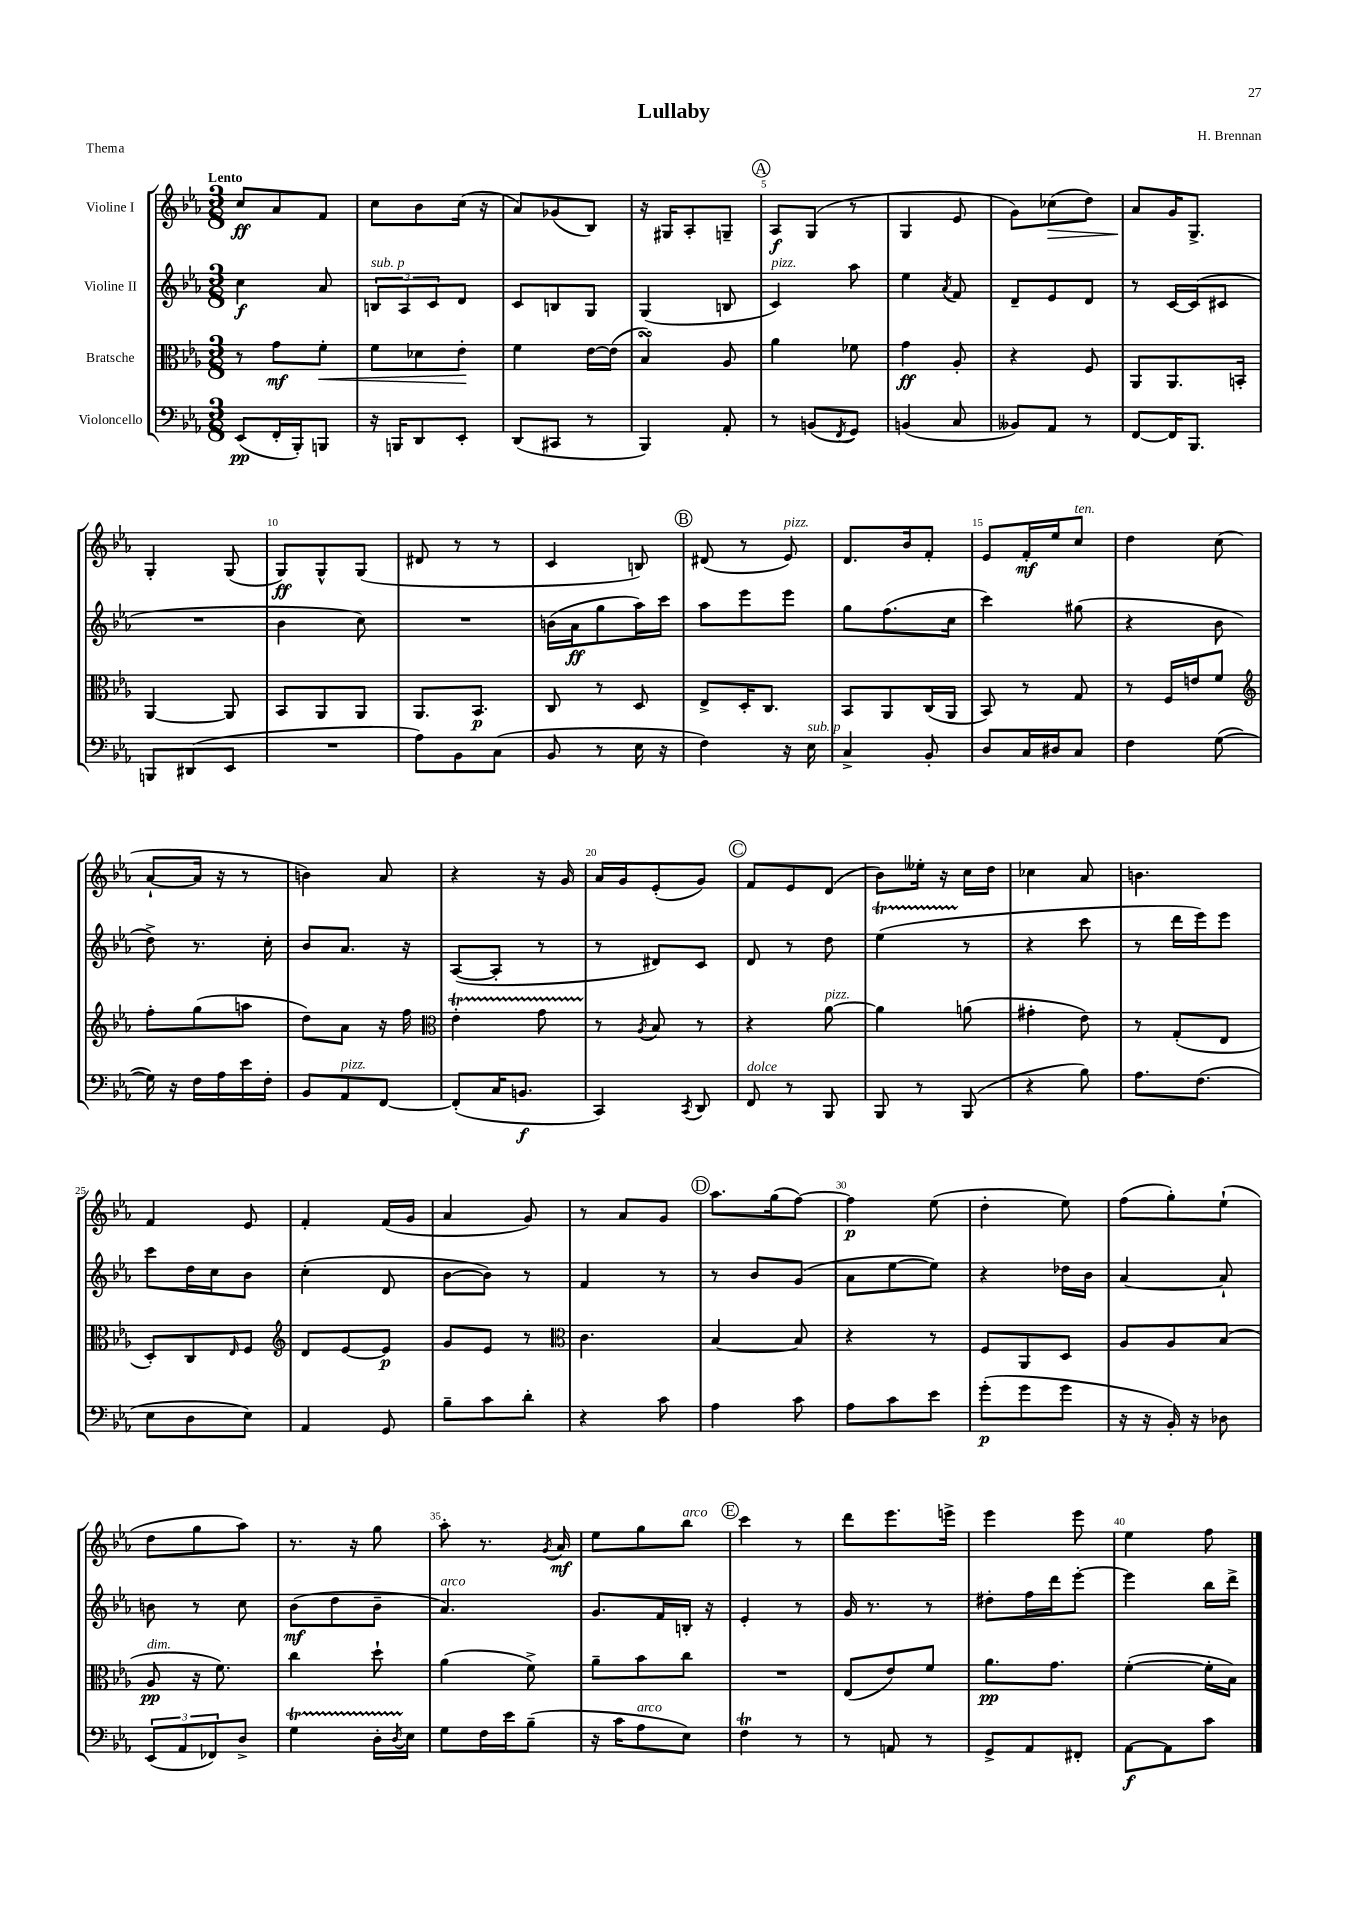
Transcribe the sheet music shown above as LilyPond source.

\header { title = "Lullaby" composer = "H. Brennan" piece = "Thema" }
<<
\new StaffGroup <<
\new Staff = "s0" \with { instrumentName = "Violine I" } {
    \clef treble \key ees \major \numericTimeSignature \time 3/8 \tempo "Lento"
    c''8\ff aes'8 f'8 |
    c''8 bes'8 c''16( r16 |
    aes'8) ges'8( bes8) |
    r16 gis16 aes8-. g8-- |
    \mark \markup { \circle "A" } aes8\f g8( r8 |
    g4 ees'8 |
    g'8) ces''8\>( d''8) |
    aes'8\! g'16 g8.-> |
    g4-. g8( |
    g8\ff) g8-^ g8( |
    dis'8 r8 r8 |
    c'4 b8) |
    \mark \markup { \circle "B" } dis'8( r8 ees'8^\markup { \italic "pizz." }) |
    d'8. bes'16 f'8-. |
    ees'8 f'16-.\mf ees''16 c''8^\markup { \italic "ten." } |
    d''4 c''8( |
    aes'8~-! aes'16 r16 r8 |
    b'4) aes'8 |
    r4 r16 g'16 |
    aes'16 g'16 ees'8-.( g'8) |
    \mark \markup { \circle "C" } f'8 ees'8 d'8( |
    bes'8) eeses''16-. r16 c''16 d''16 |
    ces''4 aes'8 |
    b'4. |
    f'4 ees'8 |
    f'4-. f'16( g'16 |
    aes'4 g'8) |
    r8 aes'8 g'8 |
    \mark \markup { \circle "D" } aes''8. g''16( f''8~) |
    f''4\p ees''8( |
    d''4-. ees''8) |
    f''8( g''8-.) ees''8-!( |
    d''8 g''8 aes''8) |
    r8. r16 g''8 |
    aes''8-. r8. \acciaccatura { g'8 } aes'16\mf |
    ees''8 g''8 bes''8^\markup { \italic "arco" } |
    \mark \markup { \circle "E" } c'''4 r8 |
    d'''8 ees'''8. e'''16-> |
    ees'''4 ees'''8 |
    ees''4 f''8 \bar "|." |
}
\new Staff = "s1" \with { instrumentName = "Violine II" } {
    \clef treble \key ees \major \numericTimeSignature \time 3/8
    c''4\f aes'8 |
    \tuplet 3/2 { b8^\markup { \italic "sub. p" } aes8 c'8 } d'8 |
    c'8 b8 g8 |
    g4( b8 |
    \mark \markup { \circle "A" } c'4^\markup { \italic "pizz." }) aes''8 |
    ees''4 \acciaccatura { aes'8 } f'8 |
    d'8-- ees'8 d'8 |
    r8 c'16~ c'16( cis'8 |
    R4. |
    bes'4 c''8) |
    R4. |
    b'16( aes'16\ff g''8 aes''16) c'''16 |
    \mark \markup { \circle "B" } aes''8 ees'''8 ees'''8 |
    g''8 f''8.( c''16 |
    c'''4) gis''8( |
    r4 bes'8 |
    d''8->) r8. c''16-. |
    bes'8 aes'8. r16 |
    aes8~( aes8-. r8 |
    r8 dis'8) c'8 |
    \mark \markup { \circle "C" } d'8 r8 d''8 |
    ees''4\startTrillSpan( r8\stopTrillSpan |
    r4 c'''8 |
    r8 d'''16 ees'''16) ees'''8 |
    c'''8 d''16 c''16 bes'8 |
    c''4-.( d'8 |
    bes'8~ bes'8) r8 |
    f'4 r8 |
    \mark \markup { \circle "D" } r8 bes'8 g'8( |
    aes'8 ees''8~ ees''8) |
    r4 des''16 bes'16 |
    aes'4~ aes'8-! |
    b'8 r8 c''8 |
    bes'8\mf( d''8 bes'8-- |
    aes'4.^\markup { \italic "arco" }) |
    g'8. f'16 b16-. r16 |
    \mark \markup { \circle "E" } ees'4-. r8 |
    g'16 r8. r8 |
    dis''8-. f''16 d'''16 ees'''8~-. |
    ees'''4 bes''16 d'''16-> \bar "|." |
}
\new Staff = "s2" \with { instrumentName = "Bratsche" } {
    \clef alto \key ees \major \numericTimeSignature \time 3/8
    r8 g'8\mf f'8-.\< |
    f'8 des'8 ees'8-.\! |
    f'4 ees'16~ ees'16( |
    bes4\turn) aes8 |
    \mark \markup { \circle "A" } aes'4 fes'8 |
    g'4\ff aes8-. |
    r4 f8 |
    aes,8 aes,8. b,16-. |
    aes,4~ aes,8 |
    bes,8 aes,8 aes,8 |
    aes,8. bes,8.\p |
    c8 r8 d8 |
    \mark \markup { \circle "B" } ees8-> d16-. c8. |
    bes,8 aes,8 c16( aes,16 |
    bes,8) r8 g8 |
    r8 f16 e'16 f'8 |
    \clef treble f''8-. g''8( a''8 |
    d''8) aes'8 r16 f''16 |
    \clef alto ees'4-.\startTrillSpan g'8 |
    r8\stopTrillSpan \acciaccatura { aes8 } bes8 r8 |
    \mark \markup { \circle "C" } r4 aes'8~^\markup { \italic "pizz." } |
    aes'4 a'8( |
    gis'4-. ees'8) |
    r8 g8-.( ees8 |
    d8-.) c8 \grace { ees16 } f8 |
    \clef treble d'8 ees'8~ ees'8\p |
    g'8 ees'8 r8 |
    \clef alto c'4. |
    \mark \markup { \circle "D" } bes4~ bes8 |
    r4 r8 |
    f8 aes,8 d8 |
    aes8 aes8 bes8( |
    aes8\pp^\markup { \italic "dim." } r16 f'8.) |
    c''4 d''8-! |
    aes'4( f'8->) |
    aes'8-- bes'8 c''8 |
    \mark \markup { \circle "E" } R4. |
    ees8( ees'8) f'8 |
    aes'8.\pp g'8. |
    f'4~-.( f'16-. bes16) \bar "|." |
}
\new Staff = "s3" \with { instrumentName = "Violoncello" } {
    \clef bass \key ees \major \numericTimeSignature \time 3/8
    ees,8\pp( f,16-. bes,,16-.) b,,8 |
    r16 b,,16 d,8 ees,8-. |
    d,8( cis,8 r8 |
    bes,,4) aes,8-. |
    \mark \markup { \circle "A" } r8 b,8( \acciaccatura { f,8 } g,8) |
    b,4( c8 |
    beses,8) aes,8 r8 |
    f,8~ f,16 bes,,8. |
    b,,8 dis,8( ees,8 |
    R4. |
    aes8) bes,8 c8( |
    bes,8 r8 ees16 r16 |
    \mark \markup { \circle "B" } f4) r16 ees16^\markup { \italic "sub. p" } |
    c4-> bes,8-. |
    d8 c16 dis16 c8 |
    f4 g8~( |
    g16) r16 f16 aes16 ees'16 f16-. |
    bes,8 aes,8^\markup { \italic "pizz." } f,8~ |
    f,8-.( c16 b,8.\f |
    c,4) \acciaccatura { c,8 } d,8 |
    \mark \markup { \circle "C" } f,8^\markup { \italic "dolce" } r8 bes,,8 |
    bes,,8 r8 bes,,8( |
    r4 bes8) |
    aes8. f8.( |
    ees8 d8 ees8) |
    aes,4 g,8 |
    bes8-- c'8 d'8-. |
    r4 c'8 |
    \mark \markup { \circle "D" } aes4 c'8 |
    aes8 c'8 ees'8 |
    g'8-.\p( g'8 g'8 |
    r16 r16 bes,16-.) r16 des8 |
    \tuplet 3/2 { ees,8( aes,8 fes,8) } d8-> |
    g4\startTrillSpan d16-. \acciaccatura { d8 } ees16\stopTrillSpan |
    g8 f16 ees'16 bes8--( |
    r16 c'16 aes8^\markup { \italic "arco" } ees8) |
    \mark \markup { \circle "E" } f4\trill r8 |
    r8 a,8 r8 |
    g,8-> aes,8 fis,8-. |
    aes,8~\f aes,8 c'8 \bar "|." |
}
>>
>>
\layout { \context { \Score \override BarNumber.break-visibility = ##(#f #t #t) barNumberVisibility = #(every-nth-bar-number-visible 5) } }
